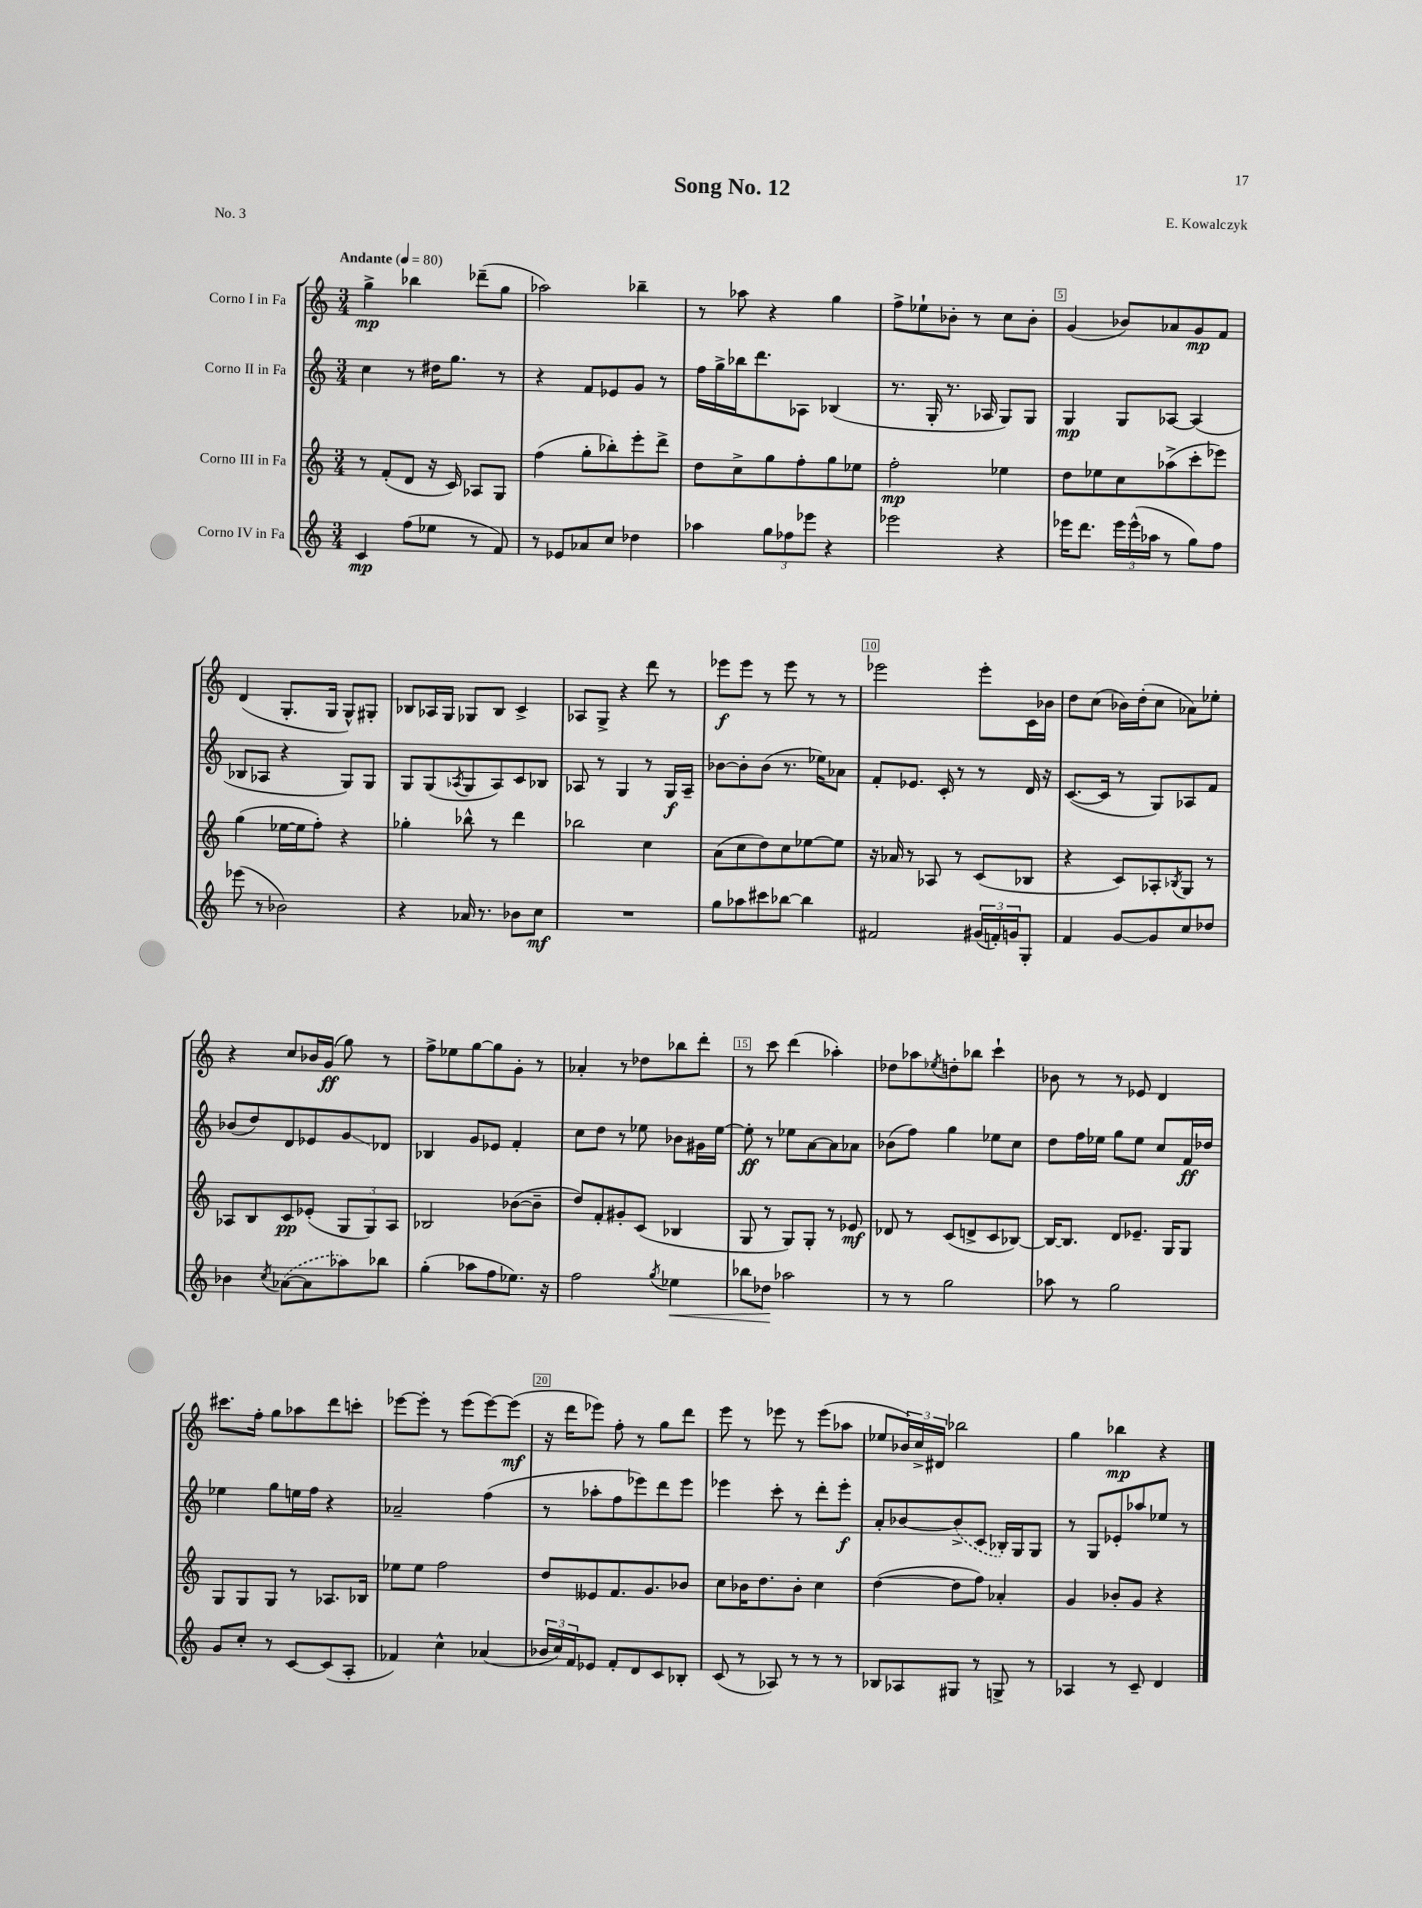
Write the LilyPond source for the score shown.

\header { title = "Song No. 12" composer = "E. Kowalczyk" piece = "No. 3" }
<<
\new StaffGroup <<
\new Staff = "s0" \with { instrumentName = "Corno I in Fa" } {
    \clef treble \key c \major \numericTimeSignature \time 3/4 \tempo "Andante" 4 = 80
    g''4->\mp bes''4 des'''8--( g''8 |
    aes''2) bes''4-- |
    r8 aes''8 r4 g''4 |
    f''8-> ees''8-! bes'8-. r8 c''8 bes'8-. |
    g'4( bes'8) aes'8 g'8\mp f'8 |
    d'4( g8.-. g16 g8-^) gis8-. |
    bes8 aes16 g16 ges8 bes8 c'4-> |
    aes8 g8-> r4 d'''8 r8 |
    ees'''8\f ees'''8 r8 ees'''8 r8 r8 |
    ees'''2 ees'''8-. c'16 bes'16 |
    d''8 c''8( bes'16) d''16-.( c''8 aes'8) ees''8-. |
    r4 c''8 bes'16 g'16\ff( g''8) r8 |
    f''8-> ees''8 g''8~ g''8 g'8-. r8 |
    aes'4-. r8 des''8 bes''8 d'''8-. |
    r8 c'''8 d'''4( aes''4-.) |
    des''8 aes''8 \acciaccatura { ees''8 } d''8-. bes''8 c'''4-! |
    bes'8 r8 r8 ees'8 d'4 |
    cis'''8. f''16-. g''8 aes''8 d'''8 c'''8-. |
    ees'''8~ ees'''8-. r8 ees'''8( ees'''8~) ees'''8\mf( |
    r16 d'''16 ees'''8) f''8-. r8 g''8 d'''8 |
    e'''8 r8 ees'''8 r8 ees'''8( aes''8 |
    ees''8 \tuplet 3/2 { bes'16) c''16-> dis'16 } bes''2 |
    g''4 bes''4\mp r4 \bar "|." |
}
\new Staff = "s1" \with { instrumentName = "Corno II in Fa" } {
    \clef treble \key c \major \numericTimeSignature \time 3/4
    c''4 r8 dis''16 g''8. r8 |
    r4 f'8 ees'8 g'8 r8 |
    f''16 g''16-> bes''16 d'''8. aes8 bes4( |
    r8. g16-. r8. aes16 g8) g8 |
    g4\mp g8 aes8~ aes4( |
    bes8 aes8 r4 g8) g8 |
    g8 g8( \acciaccatura { aes8 } g8 aes8) c'8 bes8 |
    aes8 r8 g4 r8 g16\f aes16-- |
    bes'8~ bes'8-. bes'8( r8. ees''16) aes'8 |
    f'8-. ees'8. c'16-. r8 r8 d'16 r16 |
    c'8.~( c'16 r8 g8) aes8 f'8 |
    bes'8( d''8) d'8 ees'8 g'8\glissando des'8 |
    bes4 g'8 ees'8 f'4-. |
    c''8 d''8 r8 ees''8 bes'8 gis'16 ees''16~ |
    ees''8-.\ff r8 ees''8 a'8~ a'8 aes'8 |
    bes'8( f''8) g''4 ees''8 c''8 |
    d''8 f''16 ees''16 g''8 ees''8 c''8 f'16\ff des''16 |
    ees''4 g''8 e''16 f''16 r4 |
    aes'2-- f''4( |
    r8 aes''8-. f''8 ees'''8) d'''8 ees'''8 |
    ees'''4 c'''8-. r8 d'''8-. ees'''8-.\f |
    a'8-. bes'8~ \once \slurDashed bes'8->( c'8 bes16-.) g16 g8 |
    r8 g8 ees'8-. aes''8 ees''8 r8 \bar "|." |
}
\new Staff = "s2" \with { instrumentName = "Corno III in Fa" } {
    \clef treble \key c \major \numericTimeSignature \time 3/4
    r8 f'8-.( d'8 r16 c'16) aes8 g8 |
    f''4( g''8-. bes''8-.) e'''8-. d'''8-> |
    d''8 c''8-> g''8 f''8-. g''8 ees''8 |
    f''2-.\mp ees''4 |
    d''8 ees''8 c''8 aes''8->( c'''8-. ees'''8) |
    g''4( ees''16~ ees''16 f''8-.) r4 |
    ges''4-. bes''8-^ r8 d'''4 |
    bes''2 c''4 |
    a'8( c''8 d''8) c''8 ees''8~ ees''8 |
    r16 aes'16 r8 aes8 r8 c'8( bes8 |
    r4 c'8) aes8-. \acciaccatura { bes8 } g8 r8 |
    aes8 b8 c'8\pp ees'8-.( \tuplet 3/2 { g8 g8) aes8 } |
    bes2 bes'8~( bes'8-- |
    d''8) f'8-. gis'8-. c'8( bes4 |
    g8 r8 g8) g8-. r8 ees'8\mf |
    des'8 r8 c'8( d'8-> c'8 bes8~) |
    bes16~ bes8. d'8 ees'8.-- g16 g8 |
    g8 g8 g8 r8 aes8. bes16 |
    ees''8 ees''8 f''2 |
    d''8 eeses'8 f'8. g'8. bes'8 |
    c''8 bes'16 d''8. bes'8-. c''4 |
    d''4~( d''8 f''8) aes'4-. |
    g'4 bes'8-. g'8 r4 \bar "|." |
}
\new Staff = "s3" \with { instrumentName = "Corno IV in Fa" } {
    \clef treble \key c \major \numericTimeSignature \time 3/4
    c'4\mp f''8( ees''8 r8 f'8) |
    r8 ees'8 aes'8 c''8 des''4 |
    aes''4 \tuplet 3/2 { g''8 fes''8 ees'''8 } r4 |
    ees'''2 r4 |
    ees'''16 d'''8. \tuplet 3/2 { ees'''16 ees'''16-^( aes''16 } r8 g''8) f''8 |
    ees'''8( r8 bes'2) |
    r4 aes'16 r8. bes'8 c''8\mf |
    R2. |
    g''8 aes''8 cis'''8 bes''8~ bes''4 |
    fis'2 \tuplet 3/2 { gis'16( f'16-.) g'16 } g8-. |
    f'4 g'8~ g'8 c''8 des''8 |
    bes'4 \acciaccatura { c''8 } \once \slurDashed aes'8~( aes'8 aes''8) bes''8 |
    g''4-.( aes''8 f''8 ees''8.) r16 |
    f''2 \acciaccatura { g''8 } ees''4\< |
    bes''8 des''8\! aes''2 |
    r8 r8 g''2 |
    aes''8 r8 g''2 |
    g'8 c''8-. r8 c'8~ c'8( a8-. |
    fes'4) c''4-^ aes'4( |
    \tuplet 3/2 { bes'16 c''16) f'16 } ees'8 f'8-. d'8 c'8 bes8-. |
    c'8( r8 aes8) r8 r8 r8 |
    bes8 aes8 gis8 r8 g8-> r8 |
    aes4 r8 c'8-- d'4 \bar "|." |
}
>>
>>
\layout { \context { \Score \override BarNumber.break-visibility = ##(#f #t #t) barNumberVisibility = #(every-nth-bar-number-visible 5) \override BarNumber.stencil = #(make-stencil-boxer 0.1 0.3 ly:text-interface::print) } }
